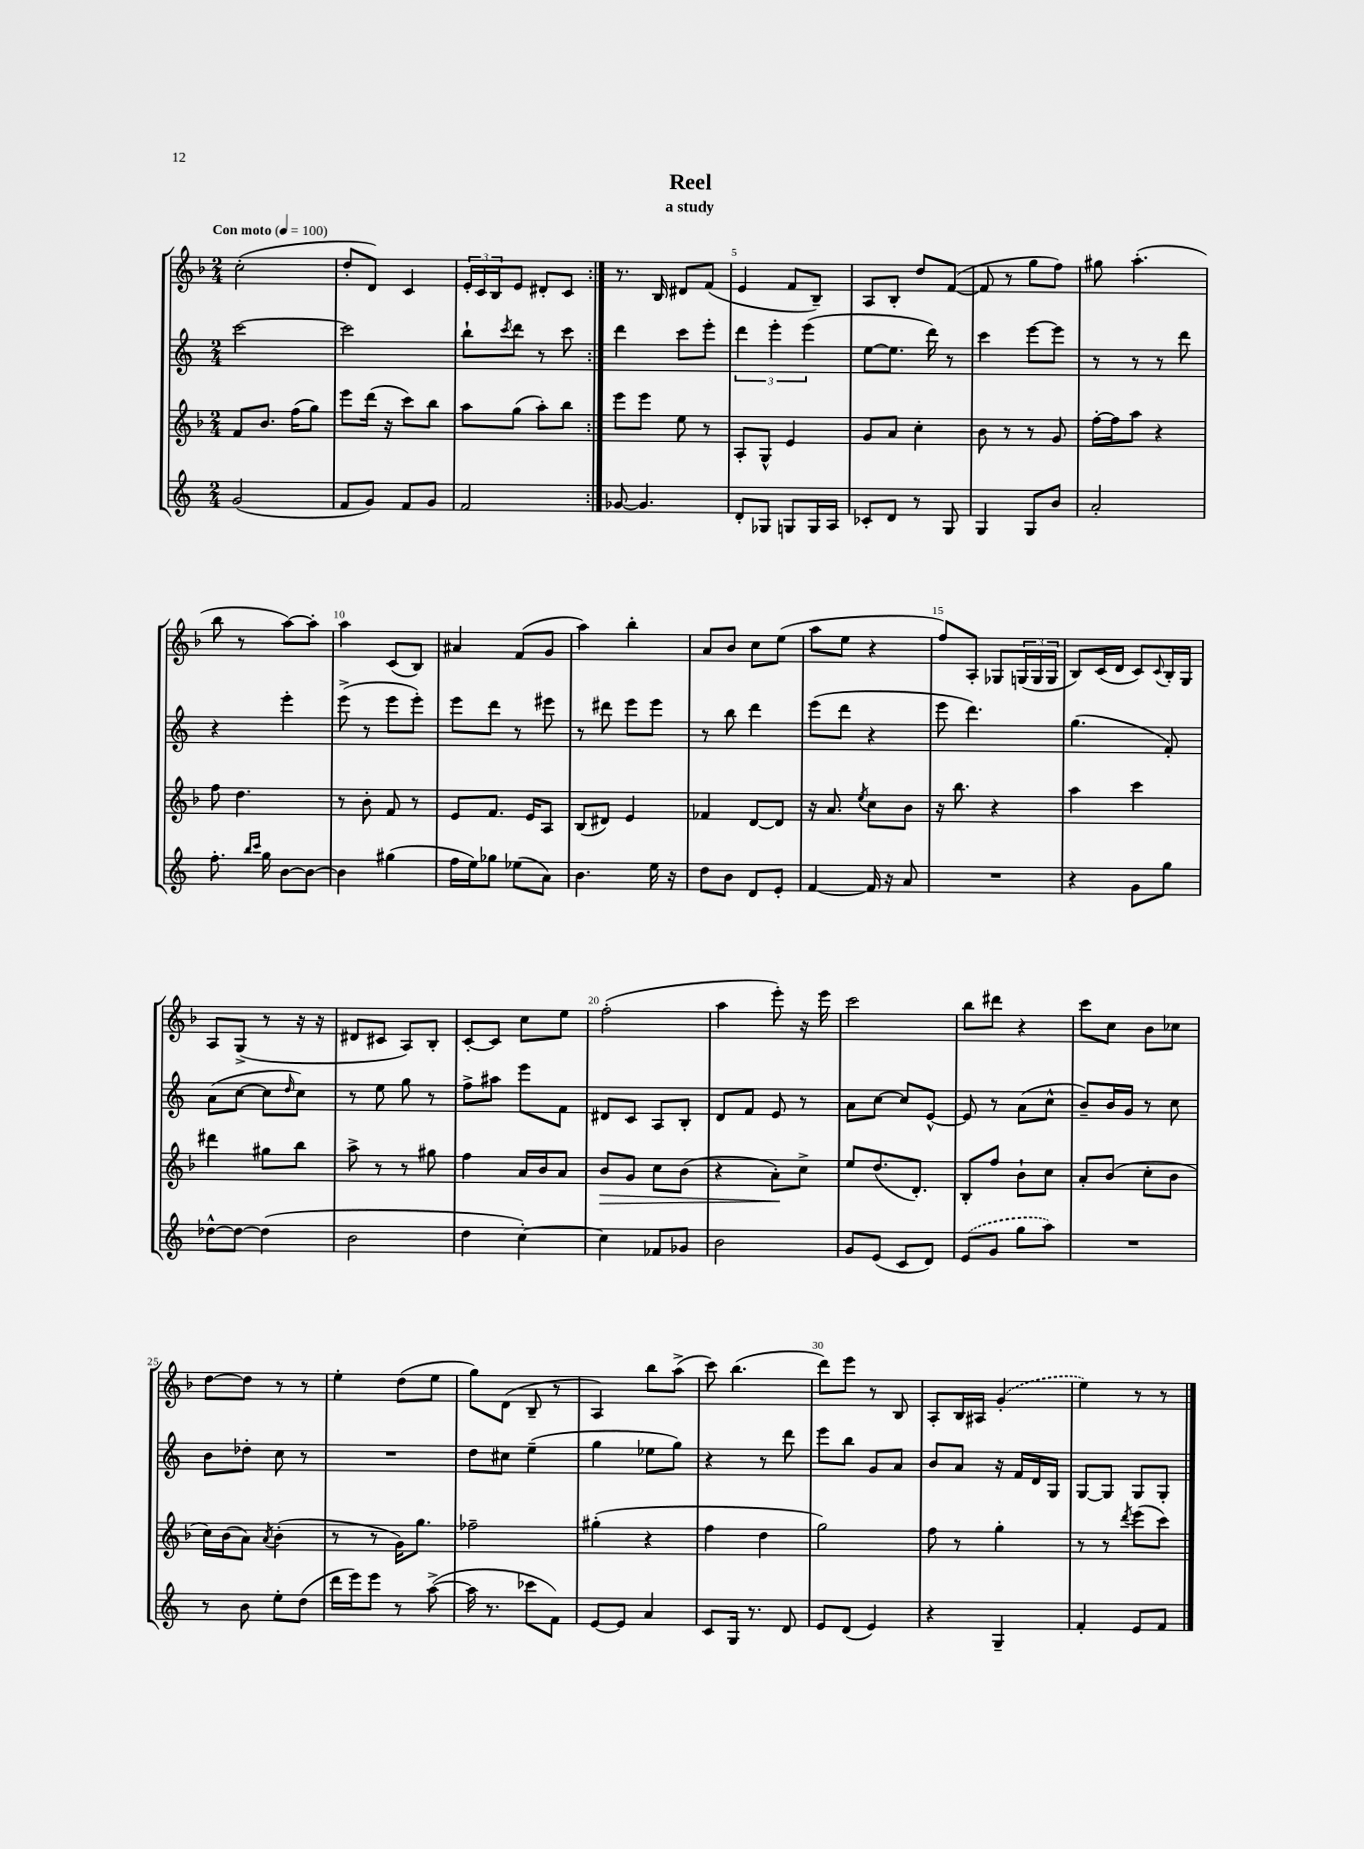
\header { title = "Reel" subtitle = "a study" }
<<
\new StaffGroup <<
\new Staff = "s0" {
    \clef treble \key f \major \numericTimeSignature \time 2/4 \tempo "Con moto" 4 = 100
    \repeat volta 2 { c''2-.( |
    d''8-. d'8) c'4 |
    \tuplet 3/2 { e'16-. c'16 bes16 } e'8 dis'8-. c'8 | }
    r8. bes16 dis'8 f'8( |
    e'4 f'8 bes8--) |
    a8 bes8-. d''8 f'8~( |
    f'8 r8 g''8 f''8) |
    gis''8 a''4.-.( |
    bes''8 r8 a''8~) a''8-. |
    a''4 c'8( bes8) |
    ais'4 f'8( g'8 |
    a''4) bes''4-. |
    a'8 bes'8 c''8 e''8( |
    a''8 e''8 r4 |
    f''8) a8-. ges8 \tuplet 3/2 { g16( g16 g16 } |
    bes8) c'16( d'16 c'8) \appoggiatura { c'8 } bes16-. g16 |
    a8 g8->( r8 r16 r16 |
    dis'8 cis'8 a8) bes8-. |
    c'8~-. c'8 c''8 e''8 |
    f''2-.( |
    a''4 e'''8-.) r16 e'''16 |
    c'''2 |
    bes''8 dis'''8 r4 |
    c'''8 c''8 bes'8 ces''8 |
    d''8~ d''8 r8 r8 |
    e''4-. d''8( e''8 |
    g''8) d'8( bes8-- r8 |
    a4) bes''8 a''8->( |
    c'''8) bes''4.( |
    d'''8) e'''8 r8 bes8 |
    a8-. bes16 ais16 \once \slurDashed g'4-.( |
    e''4) r8 r8 \bar "|." |
}
\new Staff = "s1" {
    \clef treble \key c \major \numericTimeSignature \time 2/4
    \repeat volta 2 { c'''2~ |
    c'''2 |
    b''8-! \acciaccatura { c'''8 } d'''8 r8 c'''8 | }
    d'''4 c'''8 e'''8-. |
    \tuplet 3/2 { d'''4 e'''4-. e'''4( } |
    e''8~ e''8. d'''16) r8 |
    c'''4 e'''8~ e'''8 |
    r8 r8 r8 d'''8 |
    r4 e'''4-. |
    e'''8->( r8 e'''8 e'''8-.) |
    e'''8 d'''8 r8 eis'''8 |
    r8 dis'''8 e'''8 e'''8 |
    r8 b''8 d'''4 |
    e'''8( d'''8 r4 |
    e'''8 d'''4.) |
    g''4.( f'8-.) |
    a'8( c''8~ c''8 \grace { d''16 } c''8) |
    r8 e''8 g''8 r8 |
    f''8-> ais''8 e'''8 f'8 |
    dis'8 c'8 a8 b8-. |
    d'8 f'8 e'8 r8 |
    a'8 c''8~ c''8 e'8~-^ |
    e'8 r8 a'8( c''8-^ |
    b'8--) b'16 g'16 r8 c''8 |
    b'8 des''8-. c''8 r8 |
    R2 |
    d''8 cis''8 e''4--( |
    g''4 ees''8 g''8) |
    r4 r8 d'''8 |
    e'''8 b''8 g'8 a'8 |
    b'8 a'8 r16 f'16 d'16 g16 |
    g8~ g8 g8 g8-. \bar "|." |
}
\new Staff = "s2" {
    \clef treble \key f \major \numericTimeSignature \time 2/4
    \repeat volta 2 { f'8 bes'8. f''16( g''8) |
    e'''8 d'''16( r16 c'''8) bes''8 |
    a''8 g''8( a''8-.) bes''8 | }
    e'''8 e'''8 e''8 r8 |
    a8-. g8-^ e'4 |
    g'8 a'8 c''4-. |
    bes'8 r8 r8 g'8 |
    f''16~-. f''16 a''8 r4 |
    f''8 d''4. |
    r8 bes'8-. f'8 r8 |
    e'8 f'8. e'16 a8 |
    bes8( dis'8) e'4 |
    fes'4 d'8~ d'8 |
    r16 a'8. \acciaccatura { e''8 } c''8 bes'8 |
    r16 bes''8. r4 |
    a''4 c'''4 |
    dis'''4 gis''8 bes''8 |
    a''8-> r8 r8 gis''8 |
    f''4 a'16 bes'16 a'8 |
    bes'8\> g'8 c''8 bes'8( |
    r4 a'8-.\!) c''8-> |
    e''8 d''8.( d'8.-.) |
    bes8-. f''8 bes'8-! c''8 |
    a'8-. bes'8( c''8-. bes'8 |
    c''16) bes'16( a'8) \acciaccatura { a'8 } bes'4-.( |
    r8 r8 g'16) g''8. |
    fes''2-- |
    gis''4-.( r4 |
    f''4 d''4 |
    g''2) |
    f''8 r8 g''4-. |
    r8 r8 \acciaccatura { d'''8 } e'''8( c'''8) \bar "|." |
}
\new Staff = "s3" {
    \clef treble \key c \major \numericTimeSignature \time 2/4
    \repeat volta 2 { g'2( |
    f'8 g'8) f'8 g'8 |
    f'2 | }
    ges'8~ ges'4. |
    d'8-. ges8 g8 g16 a16 |
    ces'8-. d'8 r8 g8 |
    g4 g8 b'8 |
    a'2-. |
    f''8.-. \grace { b''16 c'''16 } g''16 b'8~ b'8~ |
    b'4 gis''4( |
    f''16 e''16) ges''8 ees''8( a'8) |
    b'4. e''16 r16 |
    d''8 b'8 d'8 e'8-. |
    f'4~ f'16 r16 a'8 |
    R2 |
    r4 g'8 g''8 |
    des''8~-^ des''8~ des''4( |
    b'2 |
    d''4 c''4~-.) |
    c''4 fes'8 ges'8 |
    b'2 |
    g'8 e'8( c'8 d'8) |
    \once \slurDashed e'8( g'8 g''8 a''8) |
    R2 |
    r8 b'8 e''8-. d''8( |
    d'''16 e'''16) e'''8 r8 a''8~->( |
    a''16 r8. ces'''8 f'8) |
    e'8~ e'8 a'4 |
    c'8 g16 r8. d'8 |
    e'8 d'8( e'4) |
    r4 g4-- |
    f'4-. e'8 f'8 \bar "|." |
}
>>
>>
\layout { \context { \Score \override BarNumber.break-visibility = ##(#f #t #t) barNumberVisibility = #(every-nth-bar-number-visible 5) } }
